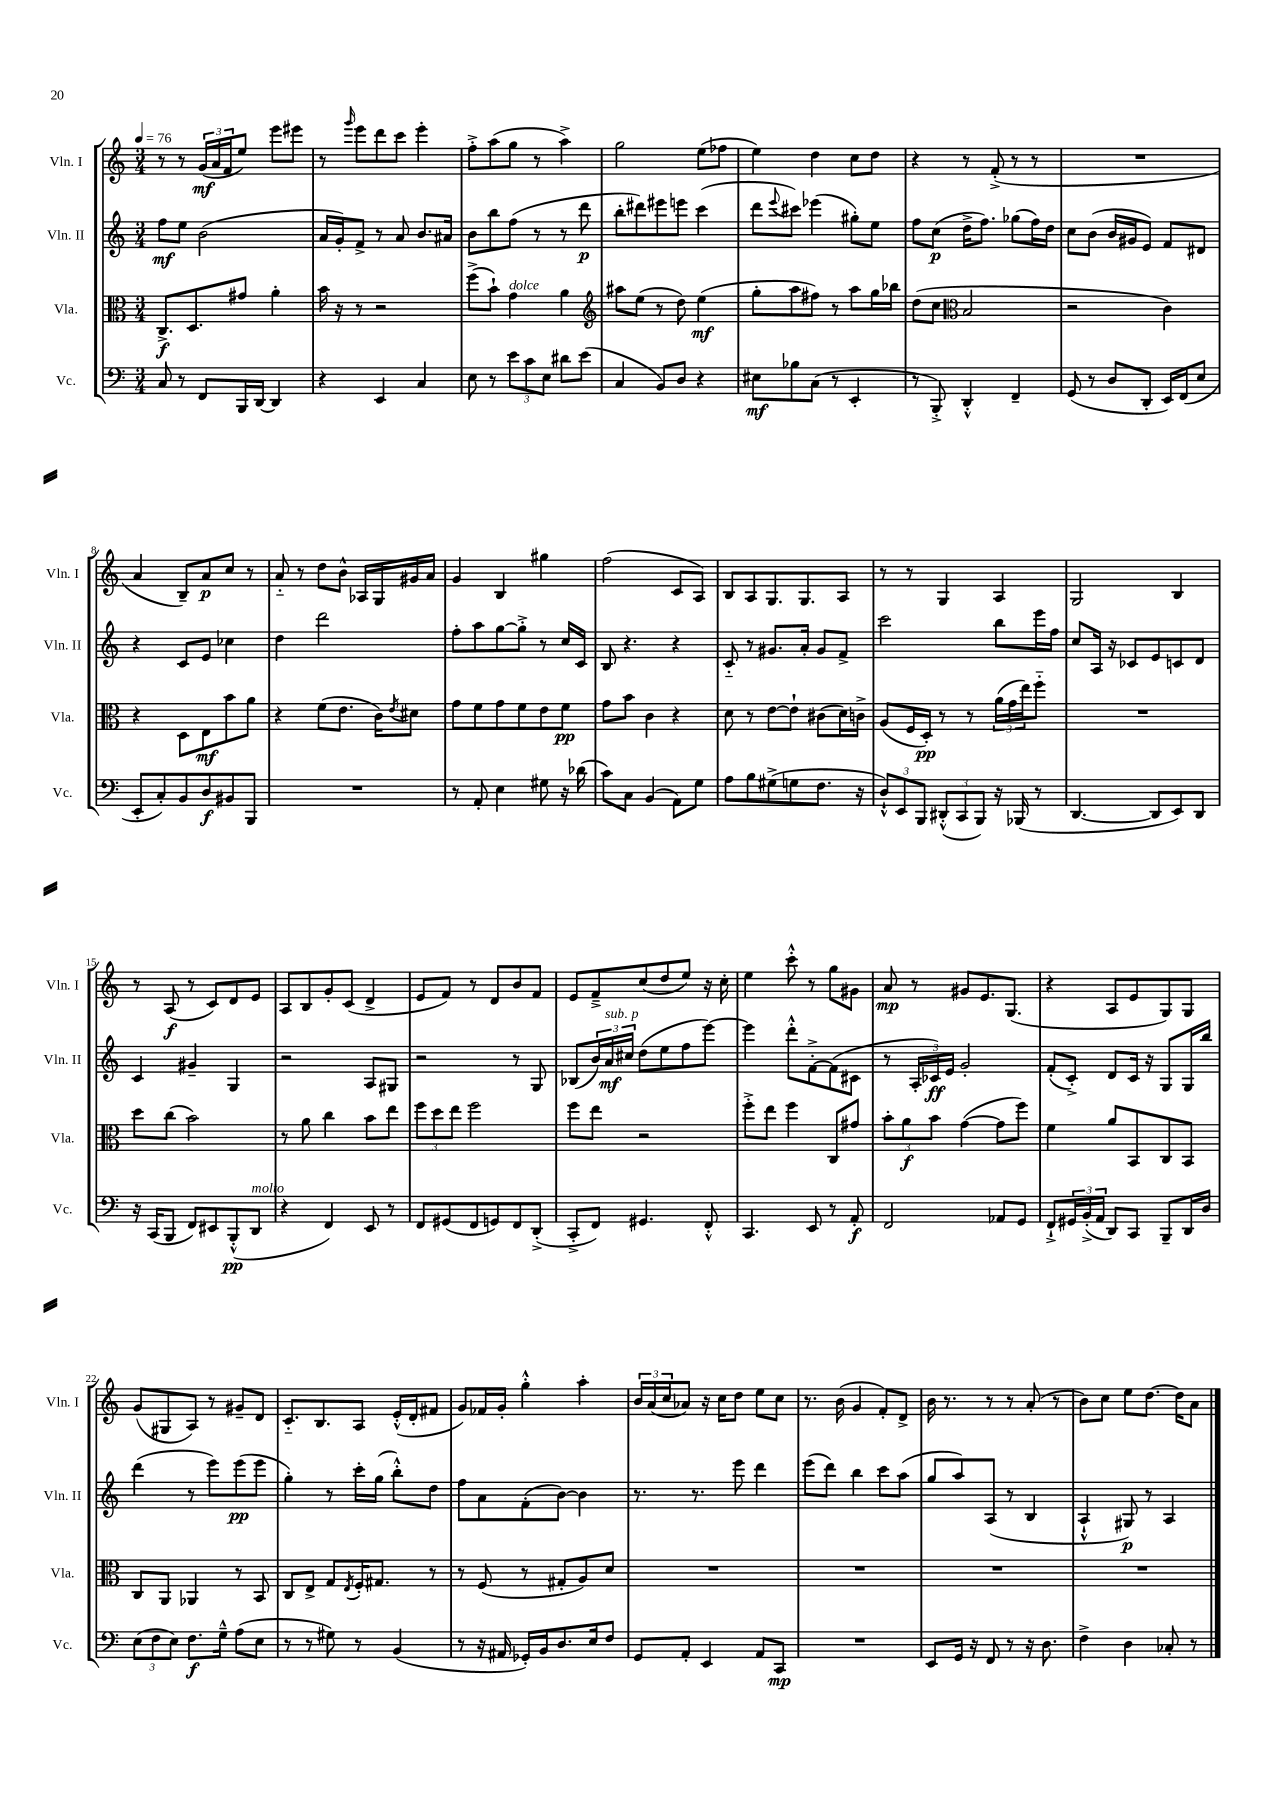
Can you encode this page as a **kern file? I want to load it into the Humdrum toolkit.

**kern	**kern	**kern	**kern
*staff4	*staff3	*staff2	*staff1
*clefF4	*clefC3	*clefG2	*clefG2
*k[]	*k[]	*k[]	*k[]
*M3/4	*M3/4	*M3/4	*M3/4
*MM76	*MM76	*MM76	*MM76
8C	8.C^	8ff	8r
8r	.	8ee	8r
.	8.D	.	.
8FF	.	(2b	(24g
.	.	.	24a
.	.	.	24f
16BBB	8g#	.	8ee)
[16DD	.	.	.
4DD]	4a'	.	8eee
.	.	.	8eee#
=	=	=	=
4r	16b	16a	8r
.	16r	16g')	.
.	.	.	16qqggg
.	8r	8f^	8eee
4EE	2r	8r	8ddd
.	.	8a	8ccc
4C	.	8.b	4eee'
.	.	16a#	.
=	=	=	=
8E	(8ff^	8b	8ff'^
8r	8b`)	8bb	(8aa
12e	4g	(8ff	8gg
12c	.	.	.
.	.	8r	8r
12E	.	.	.
8d#	4a	8r	4aa^)
(8e	.	8ddd	.
=	=	=	=
*	*clefG2	*	*
4C	8aa#	8bb'	2gg
.	(8ee	8ddd#)	.
8BB)	8r	8eee#	.
8D	8dd)	8eee	.
4r	(4ee	(4ccc	(8ee
.	.	.	8ff-
=	=	=	=
8E#	8gg'	8ddd	4ee)
.	.	8qqeee	.
8B-	8aa	8ccc#)	.
(8C	8ff#)	(4eee-	4dd
8r	8r	.	.
4EE'	8aa	8gg#')	8cc
.	16gg	8ee	8dd
.	16bb-	.	.
=	=	=	=
8r	(8dd	8ff	4r
8BBB'^)	8cc	(8cc	.
*	*clefC3	*	*
4DD'^^	2B	16dd^	8r
.	.	8.ff)	.
.	.	.	(8f'^
4FF~	.	(8gg-	8r
.	.	16ff)	8r
.	.	16dd	.
=	=	=	=
(8GG	2r	8cc	2.r
8r	.	(8b	.
8D	.	16b	.
.	.	16g#	.
8DD'	.	8e)	.
16EE)	4c)	8f	.
(16FF	.	.	.
8E	.	8d#	.
=	=	=	=
8EE'	4r	4r	4a
8C')	.	.	.
8BB	8D	8c	8B~)
8D	8E	8e	8a
8BB#	8b	4cc-	8cc
8BBB	8a	.	8r
=	=	=	=
2.r	4r	4dd	8a'~
.	.	.	8r
.	(8f	2ddd	8dd
.	8.e	.	8b^^
.	.	.	16A-
.	16c)	.	16G
.	8qe	.	.
.	8d#	.	16g#
.	.	.	16a
=	=	=	=
8r	8g	8ff'	4g
8AA'	8f	8aa	.
4E	8g	[8gg	4B
.	8f	8gg'^]	.
8G#	8e	8r	4gg#
16r	8f	16cc	.
(16d-	.	16c	.
=	=	=	=
8c)	8g	8B	(2ff
8C	8b	4.r	.
(4BB	4c	.	.
8AA)	4r	4r	8c
8G	.	.	8A)
=	=	=	=
8A	8d	8c'~	8B
8B	8r	8r	8A
(8G#^	[8e	8.g#	8.G
8G	8e`]	.	.
.	.	16a'	8.G
8.F	(8c#	8g#	.
.	16d)	8f^	8A
16r	16c^	.	.
=	=	=	=
12D`^^)	(8A	2ccc	8r
12EE	.	.	.
.	16F	.	8r
12BBB	.	.	.
.	16D')	.	.
(12DD#'^^	8r	.	4G
12CC	.	.	.
.	8r	.	.
12BBB)	.	.	.
16r	(24a	8bb	4A
.	24g	.	.
(16BBB-	.	.	.
.	24ee)	.	.
8r	8ff'~	16eee	.
.	.	16ff	.
=	=	=	=
[4.DD	2.r	8cc	2G
.	.	16A	.
.	.	16r	.
.	.	8c-	.
8DD]	.	8e	.
8EE)	.	8c	4B
8DD	.	8d	.
=	=	=	=
16r	8dd	4c	8r
(16CC	.	.	.
8BBB	(8cc	.	(8A
8FF)	2b)	4g#~	8r
8EE#	.	.	8c)
(8BBB'^^	.	4G	8d
8DD	.	.	8e
=	=	=	=
4r	8r	2r	8A
.	8a	.	8B
4FF)	4cc	.	8g'
.	.	.	(8c
8EE	8b	8A	4d^
8r	8ee	8G#	.
=	=	=	=
8FF	12ff	2r	8e
.	12dd	.	.
(8GG#	.	.	8f)
.	12ee	.	.
8FF	2ff	.	8r
8GG)	.	.	8d
8FF	.	8r	8b
(8DD'^	.	8G	8f
=	=	=	=
8CC'^	8ff	(8B-	8e
8FF)	8ee	24b)	8f~^
.	.	24a	.
.	.	24cc#	.
4.GG#	2r	(8dd	(8cc
.	.	8ee	8dd
.	.	8ff	8ee)
8FF'^^	.	[8eee)	16r
.	.	.	16cc'
=	=	=	=
4.CC	8ff'^	4eee]	4ee
.	8ee	.	.
.	4ff	8ddd'^^	8ccc'^^
8EE	.	[8f'^	8r
8r	8C	(8f]	8gg
8AA'	8g#	8c#	8g#
=	=	=	=
2FF	12b'	8r	8a
.	12a	.	.
.	.	24A'	8r
.	12b	24c-)	.
.	.	24e	.
.	([4g	2g'	8g#
.	.	.	8.e
8AA-	8g]	.	.
.	.	.	(8.G
8GG	8ff)	.	.
=	=	=	=
8FF`^	4f	(8f'	4r
24GG#	.	8c'^)	.
(24BB'^	.	.	.
24AA	.	.	.
8DD)	8a	8d	8A
8CC	8BB	16c	8e
.	.	16r	.
8BBB~	8C	8G	8G)
16DD	8BB	16G	8G
16D	.	16bb	.
=	=	=	=
(12E	8C	(4ddd	(8g
12F	.	.	.
.	8AA	.	8G#
12E)	.	.	.
8.F	4AA-	8r	8A)
.	.	8eee)	8r
16G~^^	.	.	.
(8A	8r	(8eee	8g#~
8E	8BB	8eee	8d
=	=	=	=
8r	8C	4gg')	8.c'~
8r	8E^	.	.
.	.	.	8.B
8G#)	8G	8r	.
.	8qE	.	.
8r	16F'	16ccc'	8A
.	8.G#	(16gg	.
(4BB	.	8bb'^^)	(16e'^^
.	.	.	16d'
.	8r	8dd	8f#
=	=	=	=
8r	8r	8ff	8g)
16r	(8F	8a	16f-
16AA#	.	.	16g'
16GG-')	8r	(8f'	4gg'^^
16BB	.	.	.
8.D	8G#'	[8b)	.
.	8A)	4b]	4aa'
16E	.	.	.
8F	8d	.	.
=	=	=	=
8GG	2.r	8.r	24b
.	.	.	(24a
.	.	.	24cc
8AA'	.	.	8a-)
.	.	8.r	.
4EE	.	.	16r
.	.	.	16cc
.	.	8eee	8dd
8AA	.	4ddd	8ee
8CC	.	.	8cc
=	=	=	=
2.r	2.r	(8eee	8.r
.	.	8ddd)	.
.	.	.	(16b
.	.	4bb	4g
.	.	8ccc	8f')
.	.	(8aa	8d^
=	=	=	=
8EE	2.r	8gg	16b
.	.	.	8.r
16GG	.	8aa)	.
16r	.	.	.
8FF	.	(8A	8r
8r	.	8r	8r
16r	.	4B	(8a'
8.D	.	.	.
.	.	.	8r
=	=	=	=
4F^	2.r	4A`^^	8b)
.	.	.	8cc
4D	.	8G#)	8ee
.	.	8r	[8.dd
8C-'	.	4A	.
.	.	.	16dd]
8r	.	.	8a
==	==	==	==
*-	*-	*-	*-
